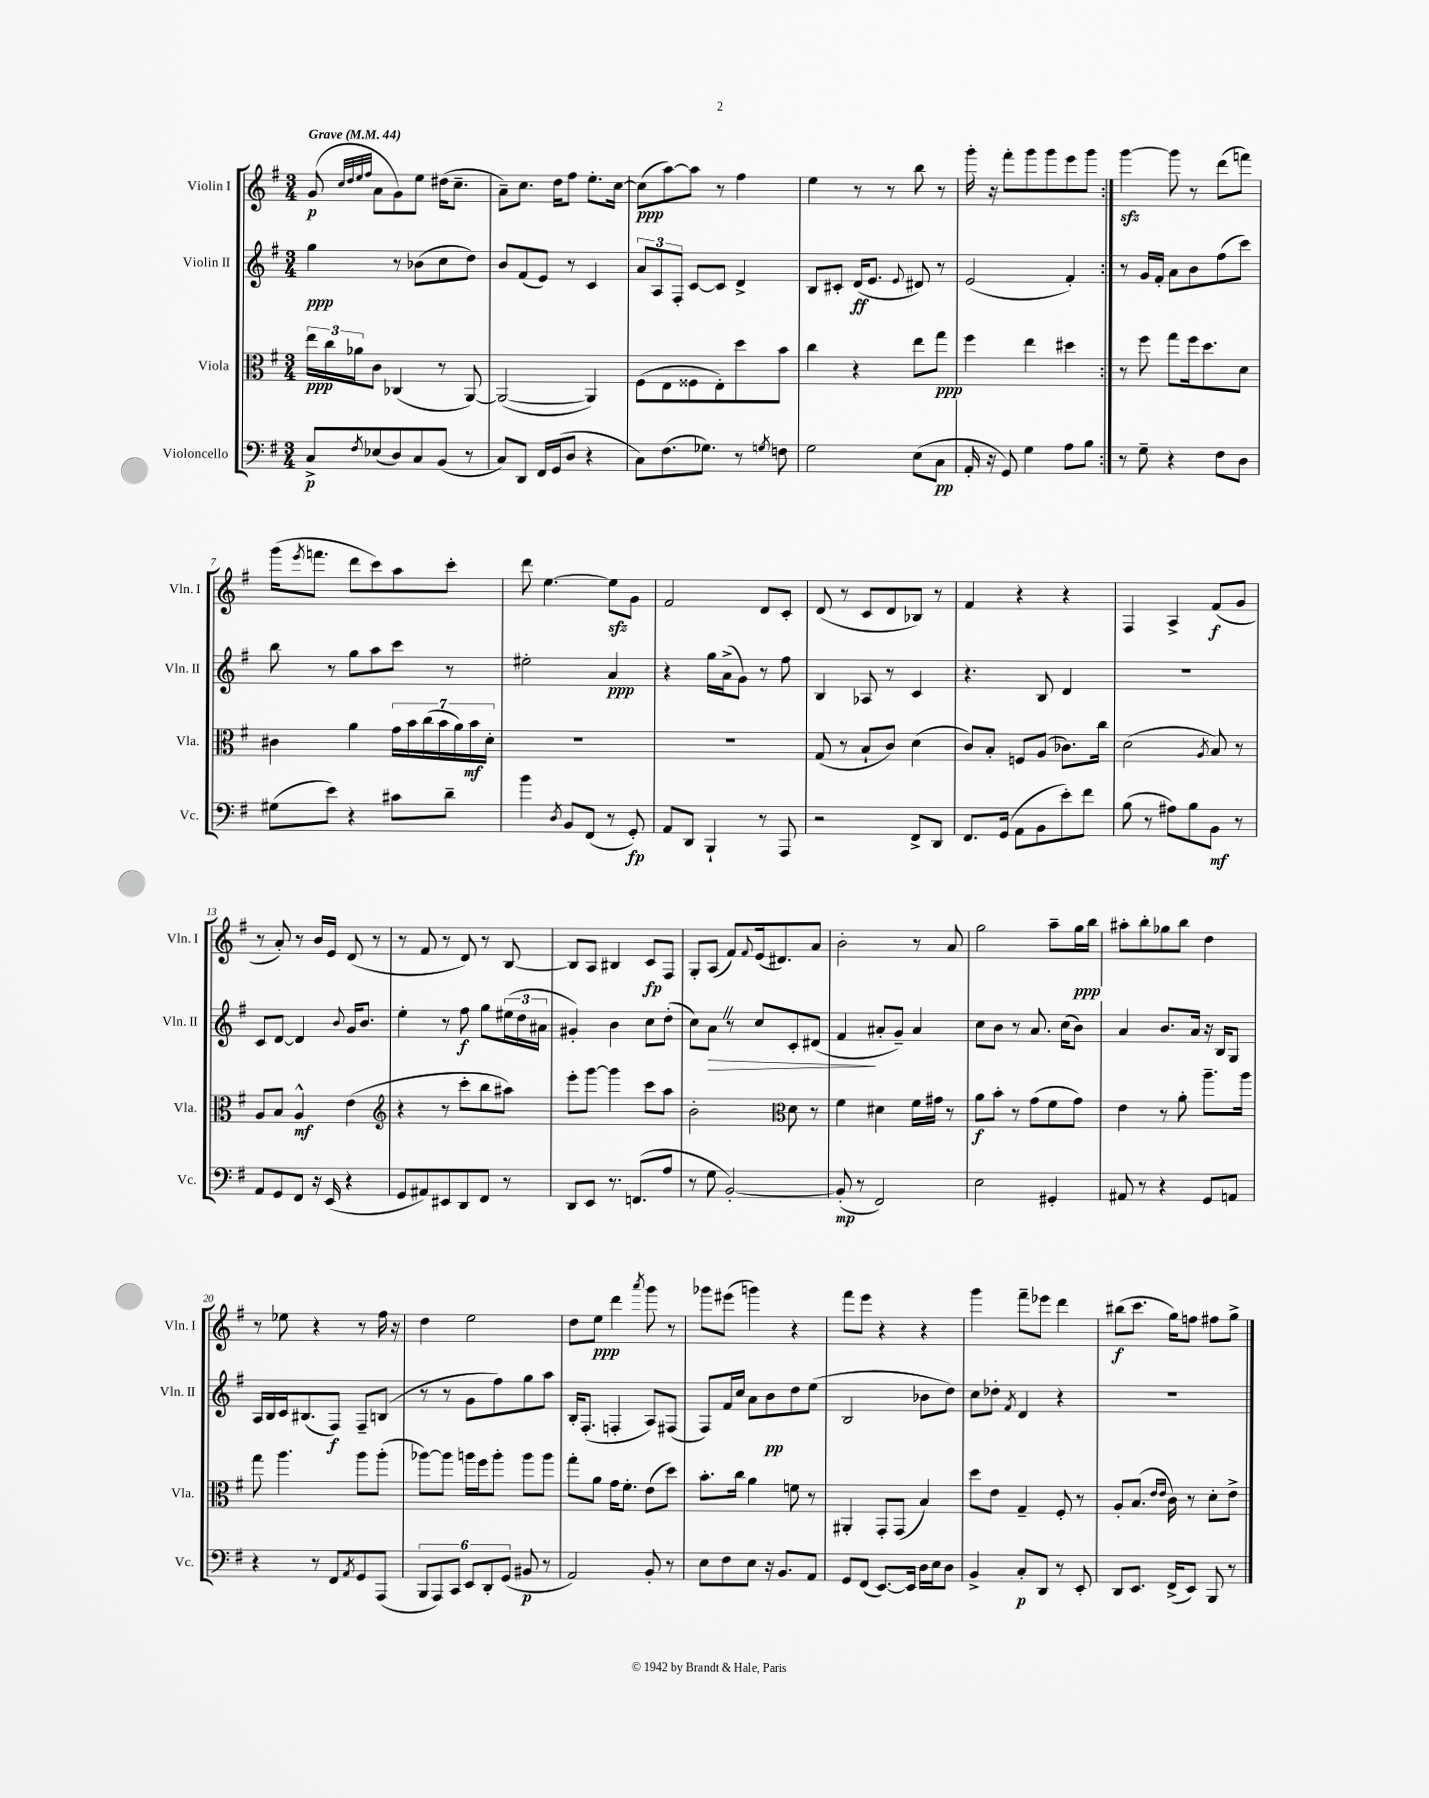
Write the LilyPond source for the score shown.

<<
\new StaffGroup <<
\new Staff = "s0" \with { instrumentName = "Violin I" shortInstrumentName = "Vln. I" } {
    \clef treble \key g \major \numericTimeSignature \time 3/4 \tempo "Grave" 4 = 44
    \repeat volta 2 { g'8\p( \grace { c''32 d''32 e''32 fis''32 } a'8 g'8) e''8 dis''16( c''8.-- |
    a'8--) c''8. d''16 fis''8 e''8.-. c''16~ |
    c''8\ppp( a''8~) a''8 r8 fis''4 |
    e''4 r8 r8 b''8 r8 |
    g'''16-. r16 fis'''8-. g'''8 g'''8 e'''8 g'''8 | }
    g'''4~\sfz g'''8 r8 d'''8( f'''8) |
    g'''16( \acciaccatura { e'''8 } f'''8. d'''8 c'''8) a''8 c'''8-. |
    d'''8 e''4.~ e''8\sfz g'8 |
    fis'2 d'8 c'8-. |
    d'8( r8 c'8 d'8 bes8) r8 |
    fis'4 r4 r4 |
    fis4 a4-> fis'8\f( g'8 |
    r8 a'8-.) r8 b'16 e'16 d'8( r8 |
    r8 fis'8 r8 d'8) r8 b8~ |
    b8 a8 bis4 c'8\fp fis8 |
    g8-. a8( fis'8) \appoggiatura { fis'8 } e'16( dis'8.) a'8 |
    b'2-. r8 a'8 |
    g''2 a''8-- g''16\ppp b''16 |
    ais''8-. b''8-. ges''8 b''8 d''4 |
    r8 ees''8 r4 r8 fis''16 r16 |
    d''4 e''2 |
    d''8 e''8\ppp d'''4 \acciaccatura { a'''8 } g'''8 r8 |
    ges'''8 eis'''8( g'''4) r4 |
    fis'''8 e'''8 r4 r4 |
    g'''4 fis'''8-- ees'''8 d'''4 |
    bis''8\f( c'''8. g''16) f''8 fis''8 g''8-> \bar "|." |
}
\new Staff = "s1" \with { instrumentName = "Violin II" shortInstrumentName = "Vln. II" } {
    \clef treble \key g \major \numericTimeSignature \time 3/4
    \repeat volta 2 { g''4\ppp r8 bes'8( c''8 d''8) |
    b'8 fis'8( e'8) r8 c'4 |
    \tuplet 3/2 { a'8 a8 fis8-. } c'8~ c'8 d'4-> |
    b8 cis'8-. d'16\ff( e'8. \appoggiatura { e'8 } dis'8) r8 |
    e'2( fis'4-.) | }
    r8 g'16 fis'16-. a'8 b'8 fis''8( c'''8) |
    b''8 r8 g''8 a''8 c'''8 r8 |
    eis''2-. a'4\ppp |
    r4 g''16 a'16->( g'8) r8 fis''8 |
    b4 aes8 r8 c'4 |
    r4. b8 d'4 |
    R2. |
    c'8 d'8~ d'4 \appoggiatura { b'8 } g'16 b'8. |
    e''4-. r8 fis''8\f g''8 \tuplet 3/2 { eis''16( d''16 ais'16 } |
    gis'4-.) b'4 c''8 d''8-.( |
    c''8) a'8\> \once \override BreathingSign.text = \markup { \musicglyph "scripts.caesura.straight" } \breathe r8 c''8 c'8-. dis'8( |
    fis'4\! ais'8-. g'8--) ais'4 |
    c''8 b'8 r8 a'8. c''16( b'8) |
    a'4 b'8. a'16 r16 b16 g8 |
    a16 b16 c'16 bis8.( fis8\f) fis8-- b8( |
    r8 r8 g'8 fis''8) g''8 a''8 |
    b16-. fis8.-.( f4-. a8) fis8( |
    fis8) fis'16 c''16 a'8 b'8\pp d''8 e''8( |
    b2 bes'8 d''8) |
    c''8 des''8-. \acciaccatura { fis'8 } d'4 r4 |
    R2. \bar "|." |
}
\new Staff = "s2" \with { instrumentName = "Viola" shortInstrumentName = "Vla." } {
    \clef alto \key g \major \numericTimeSignature \time 3/4
    \repeat volta 2 { \tuplet 3/2 { e''16\ppp c''16 aes'16 } c'8 ces4( r8 a,8~) |
    a,2~( a,4) |
    fis8( e8 fisis8 e8-.) d''8 b'8 |
    c''4 r4 e''8 g''8\ppp |
    fis''4 e''4 dis''4 | }
    r8 fis''8 g''8 fis''16 d''8. d'8 |
    cis'4 a'4 \tuplet 7/4 { g'16 b'16 c''16( b'16 a'16) b'16\mf d'16-. } |
    R2. |
    R2. |
    g8( r8 b8-! c'8) d'4( |
    c'8) b8-. f8 a8( ces'8.) c''16 |
    d'2( \acciaccatura { a8 } b8) r8 |
    a8 b8 a4-^\mf e'4( |
    \clef treble r4 r8 c'''8-. b''8 ais''8) |
    e'''8-. g'''8~ g'''4 c'''8 a''8 |
    b'2-. \clef alto d'8 r8 |
    fis'4 dis'4 fis'16 gis'16 r8 |
    a'8\f b'8-. r8 g'8( fis'8 g'8) |
    e'4 r8 a'8-. a''8.-- a''16 |
    g''8 a''4. a''8 a''8-.( |
    aes''8~) aes''8 a''16 fis''16 a''8-. a''8 a''8 |
    g''8-. a'8 g'16 fis'8.-. e'8( d''8) |
    b'8.-. c''16 a'4 f'8 r8 |
    ais,4-. g,8-. g,8( b4) |
    d''8 e'8 g4-- fis8-. r8 |
    a8-. b8.( \grace { e'16 e'16 } c'16) r8 d'8-. e'8-> \bar "|." |
}
\new Staff = "s3" \with { instrumentName = "Violoncello" shortInstrumentName = "Vc." } {
    \clef bass \key g \major \numericTimeSignature \time 3/4
    \repeat volta 2 { c8->\p \acciaccatura { fis8 } ees8( d8) c8 b,8( r8 |
    c8) d,8 fis,16 g,16( d8 r4 |
    c8) fis8.( ges8.) r8 \acciaccatura { g8 } f8 |
    g2 e8( c8\pp |
    a,16-. r16 g,8) g4 a8 b8 | }
    r8 g8-- r4 fis8 d8 |
    gis8( e'8) r4 cis'8 d'8-- |
    b'4 \acciaccatura { d8 } b,8 fis,8( r8 g,8-.\fp) |
    a,8 d,8 b,,4-! r8 a,,8 |
    r2 fis,8-> d,8 |
    fis,8. g,16( a,8 b,8 e'8-.) fis'8 |
    b8( r8 ais8) b8 b,8\mf r8 |
    a,8 g,8 fis,8 r16 e,16( r4 |
    g,8 ais,8) eis,8 d,8 fis,8 r8 |
    d,8 e,8 r8. f,8.( a8 |
    r8 g8 b,2~-.) |
    b,8-.\mp( r8 fis,2) |
    e2 gis,4-. |
    ais,8 r8 r4 g,8 a,8 |
    r4 r8 fis,8 \acciaccatura { a,8 } g,8 a,,8( |
    \tuplet 6/4 { b,,8 a,,8) c,8 e,8 d,8-. g,8( } bis,8\p r8 |
    a,2) b,8-. r8 |
    e8 fis8 e8 r16 b,8. a,8 |
    g,8 fis,8( e,8.~) e,16 d16 e16 d8 |
    b,4-> c8-.\p d,8 r8 e,8-. |
    d,8 e,8. fis,16->( e,8) b,,8 r8 \bar "|." |
}
>>
>>
